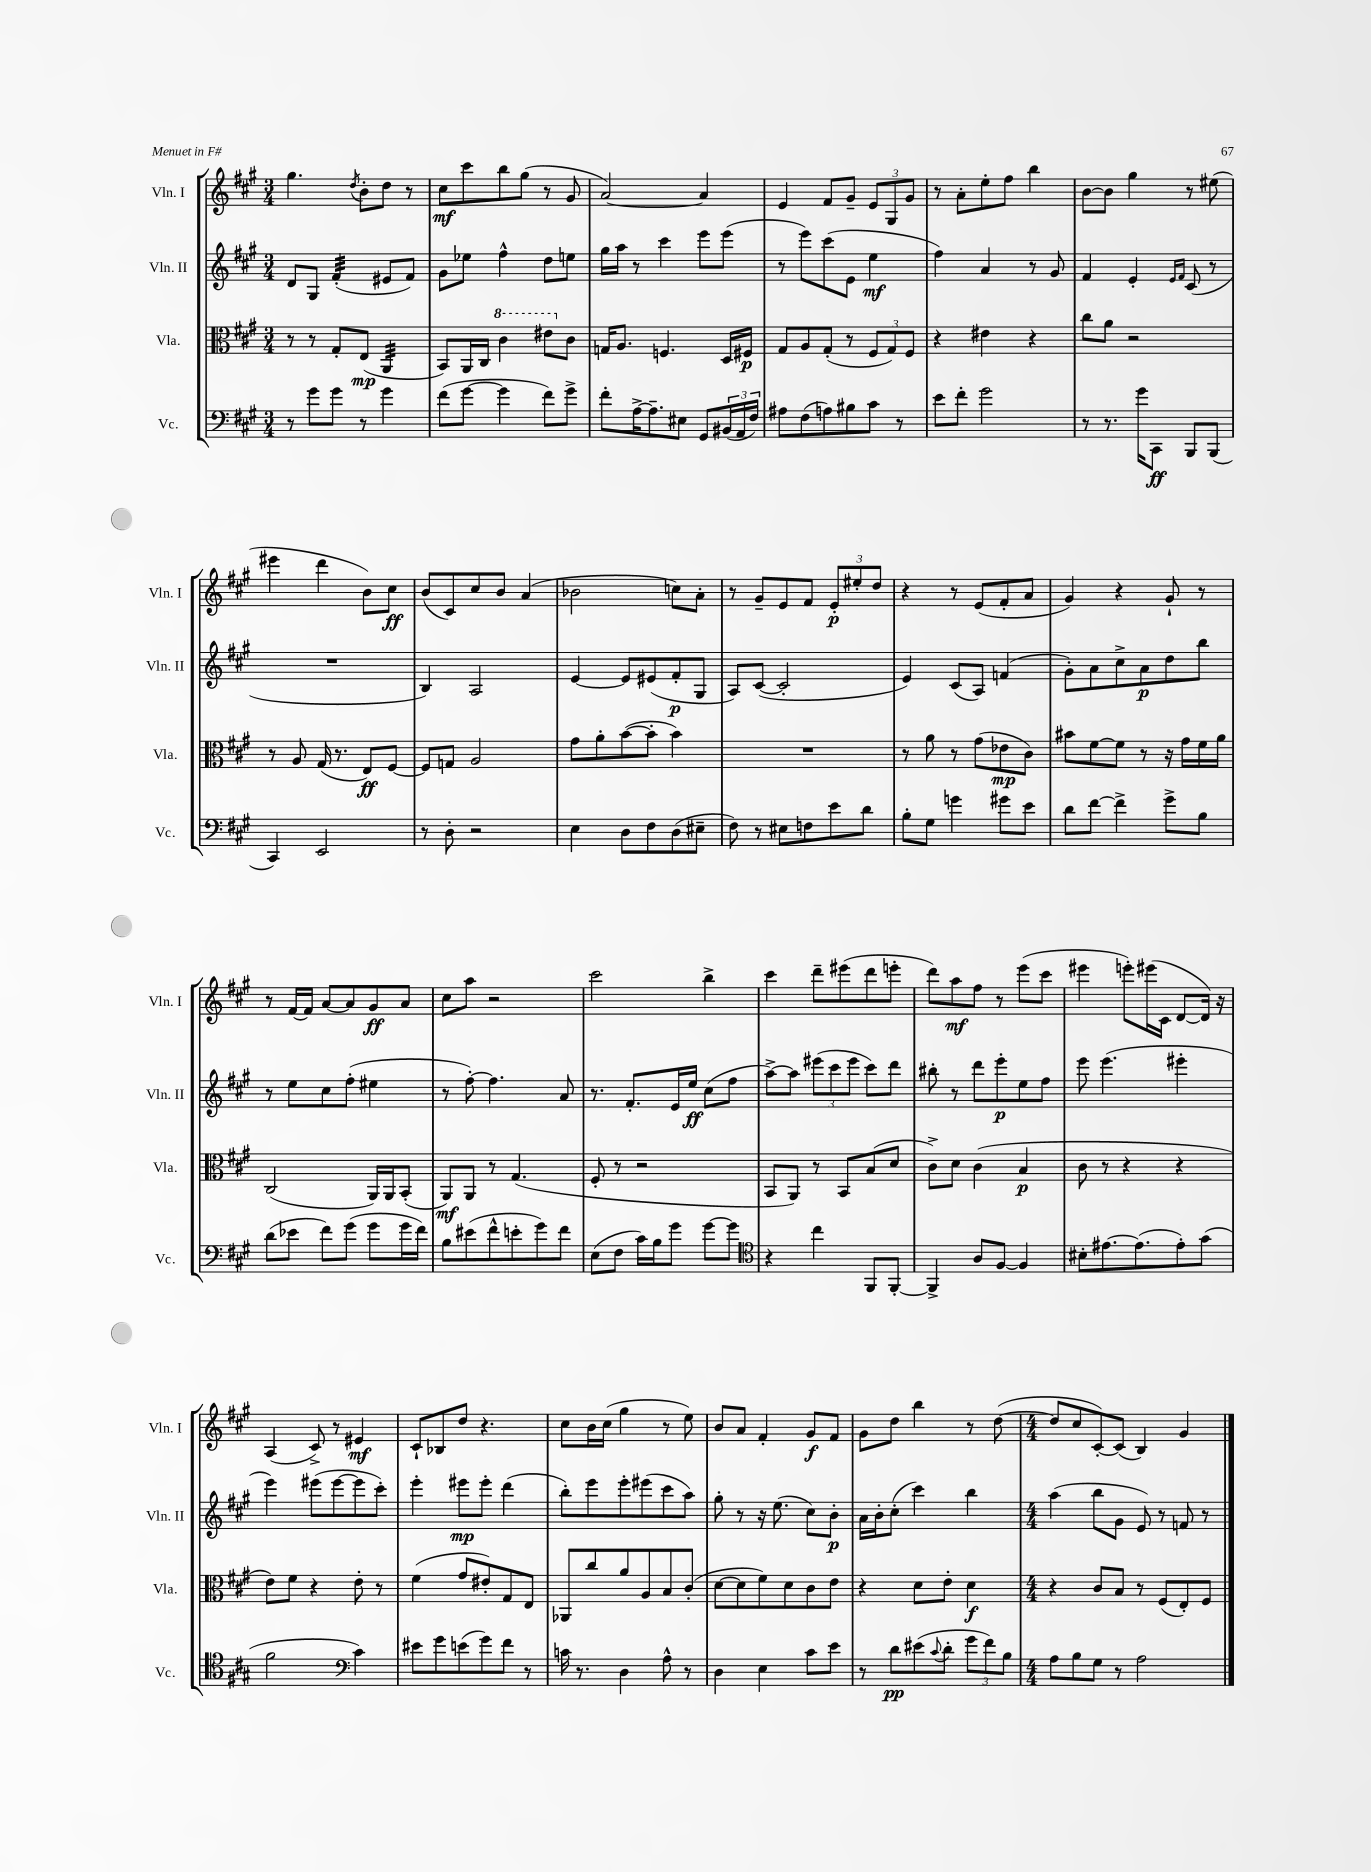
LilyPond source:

<<
\new StaffGroup <<
\new Staff = "s0" \with { instrumentName = "Vln. I" shortInstrumentName = "Vln. I" } {
    \clef treble \key a \major \numericTimeSignature \time 3/4
    gis''4. \acciaccatura { d''8 } b'8-. d''8 r8 |
    cis''8\mf cis'''8 b''8 gis''8( r8 gis'8 |
    a'2~) a'4 |
    e'4 fis'8 gis'8-- \tuplet 3/2 { e'8 gis8 gis'8 } |
    r8 a'8-. e''8-. fis''8 b''4 |
    b'8~ b'8 gis''4 r8 eis''8( |
    eis'''4 d'''4 b'8) cis''8\ff |
    b'8( cis'8) cis''8 b'8 a'4( |
    bes'2 c''8) a'8-. |
    r8 gis'8-- e'8 fis'8 \tuplet 3/2 { e'8-.\p eis''8-. d''8 } |
    r4 r8 e'8( fis'8-. a'8 |
    gis'4) r4 gis'8-! r8 |
    r8 fis'16~ fis'16 a'8~ a'8 gis'8\ff a'8 |
    cis''8 a''8 r2 |
    cis'''2 b''4-> |
    cis'''4 d'''8-- eis'''8( d'''8 e'''8-. |
    d'''8) a''8\mf fis''8 r8 e'''8( cis'''8 |
    eis'''4 e'''8-.) eis'''16( cis'16 d'8~ d'16) r16 |
    a4( cis'8->) r8 eis'4\mf |
    cis'8-! bes8 d''8 r4. |
    cis''8 b'16 cis''16( gis''4 r8 e''8) |
    b'8 a'8 fis'4-. gis'8\f fis'8 |
    gis'8 d''8 b''4 r8 d''8~( |
    \numericTimeSignature \time 4/4 d''8 cis''8 cis'8~-.) cis'8( b4) gis'4 \bar "|." |
}
\new Staff = "s1" \with { instrumentName = "Vln. II" shortInstrumentName = "Vln. II" } {
    \clef treble \key a \major \numericTimeSignature \time 3/4
    d'8 gis8 fis'4:32-.( eis'8 fis'8) |
    gis'8 ees''8 fis''4-^ d''8 e''8 |
    gis''16 a''16 r8 cis'''4 e'''8 e'''8( |
    r8 e'''8) cis'''8( e'8 e''4\mf |
    fis''4) a'4 r8 gis'8 |
    fis'4 e'4-. \grace { e'16 fis'16 } cis'8( r8 |
    R2. |
    b4) a2 |
    e'4~ e'8 eis'8( fis'8-.\p gis8 |
    a8) cis'8~( cis'2-. |
    e'4) cis'8( a8) f'4( |
    gis'8-.) a'8 cis''8-> a'8\p d''8 b''8 |
    r8 e''8 cis''8 fis''8-.( eis''4 |
    r8 fis''8~-.) fis''4. a'8 |
    r8. fis'8.-. e'16 e''16\ff cis''8( fis''8 |
    a''8~->) a''8 \tuplet 3/2 { eis'''8( cis'''8 eis'''8 } cis'''8) d'''8 |
    bis''8-. r8 d'''8 e'''8-.\p e''8 fis''8 |
    e'''8 e'''4.( eis'''4-. |
    e'''4) eis'''8( eis'''8~ eis'''8 cis'''8-.) |
    e'''4-. eis'''8\mp eis'''8-. d'''4( |
    b''8-.) e'''8 e'''8-. eis'''8( cis'''8 a''8) |
    gis''8-. r8 r16 e''8.( cis''8) b'8-.\p |
    a'16 b'16-. cis''8-.( cis'''4) b''4 |
    \numericTimeSignature \time 4/4 a''4( b''8 gis'8 e'8) r8 f'8 r8 \bar "|." |
}
\new Staff = "s2" \with { instrumentName = "Vla." shortInstrumentName = "Vla." } {
    \clef alto \key a \major \numericTimeSignature \time 3/4
    r8 r8 gis8-. e8\mp( a,4:32 |
    b,8) a,16 cis16 \ottava #1 cis''4 eis''8 \ottava #0 cis'8 |
    g16 a8. f4. d16 fis16\p |
    gis8 a8 gis8-.( r8 \tuplet 3/2 { fis8 gis8) fis8 } |
    r4 eis'4 r4 |
    cis''8 a'8 r2 |
    r8 a8 gis16( r8. e8\ff) fis8~ |
    fis8 g8 a2 |
    gis'8 a'8-. b'8~( b'8-. b'4) |
    R2. |
    r8 a'8 r8 gis'8( ees'8\mp cis'8) |
    bis'8 fis'8~ fis'8 r8 r16 gis'16 fis'16 a'16 |
    cis2( a,16) a,16 b,8-.( |
    a,8\mf) a,8 r8 gis4.( |
    fis8-. r8 r2 |
    b,8 a,8) r8 b,8 b8( d'8 |
    cis'8->) d'8 cis'4( b4\p |
    cis'8 r8 r4 r4 |
    e'8) fis'8 r4 e'8-. r8 |
    fis'4( gis'8 eis'8-.) gis8 e8 |
    aes,8 cis''8 a'8 a8 b8 cis'8-.( |
    d'8~ d'8 fis'8) d'8 cis'8 e'8 |
    r4 d'8 e'8-. d'4\f |
    \numericTimeSignature \time 4/4 r4 cis'8 b8 r8 fis8( e8-.) fis8 \bar "|." |
}
\new Staff = "s3" \with { instrumentName = "Vc." shortInstrumentName = "Vc." } {
    \clef bass \key a \major \numericTimeSignature \time 3/4
    r8 gis'8 gis'8 r8 gis'4 |
    fis'8( gis'8~ gis'4 fis'8) gis'8-> |
    fis'8-. a16~-> a8.-- eis8 gis,8 \tuplet 3/2 { bis,16( a,16 fis16) } |
    ais8 fis8( a8) bis8 cis'8 r8 |
    e'8 fis'8-. gis'2 |
    r8 r8. gis'16 cis,8\ff b,,8 b,,8( |
    cis,4) e,2 |
    r8 d8-. r2 |
    e4 d8 fis8 d8( eis8-- |
    fis8) r8 eis8 f8 e'8 d'8 |
    b8-. gis8 g'4 gis'8 e'8 |
    d'8 fis'8~ fis'4-> gis'8-> b8 |
    d'8( ees'8 fis'8) gis'8( gis'8 gis'16 fis'16) |
    b8 eis'8( fis'8-^ e'8-. gis'8) fis'8 |
    e8( fis8 cis'16) b16 gis'8 gis'8~ gis'8 |
    \clef tenor r4 cis''4 fis,8 fis,8~-. |
    fis,4-> a8 fis8~ fis4 |
    bis8-. eis'8.~ eis'8.( eis'8-.) gis'8( |
    fis'2 \clef bass cis'4) |
    eis'8 gis'8 e'8( gis'8) fis'8 r8 |
    c'16 r8. d4 a8-^ r8 |
    d4 e4 cis'8 e'8 |
    r8 d'8\pp eis'8( \appoggiatura { cis'8 } d'8-. \tuplet 3/2 { gis'8 fis'8) b8 } |
    \numericTimeSignature \time 4/4 a8 b8 gis8 r8 a2 \bar "|." |
}
>>
>>
\layout { \context { \Score \remove "Bar_number_engraver" } }
